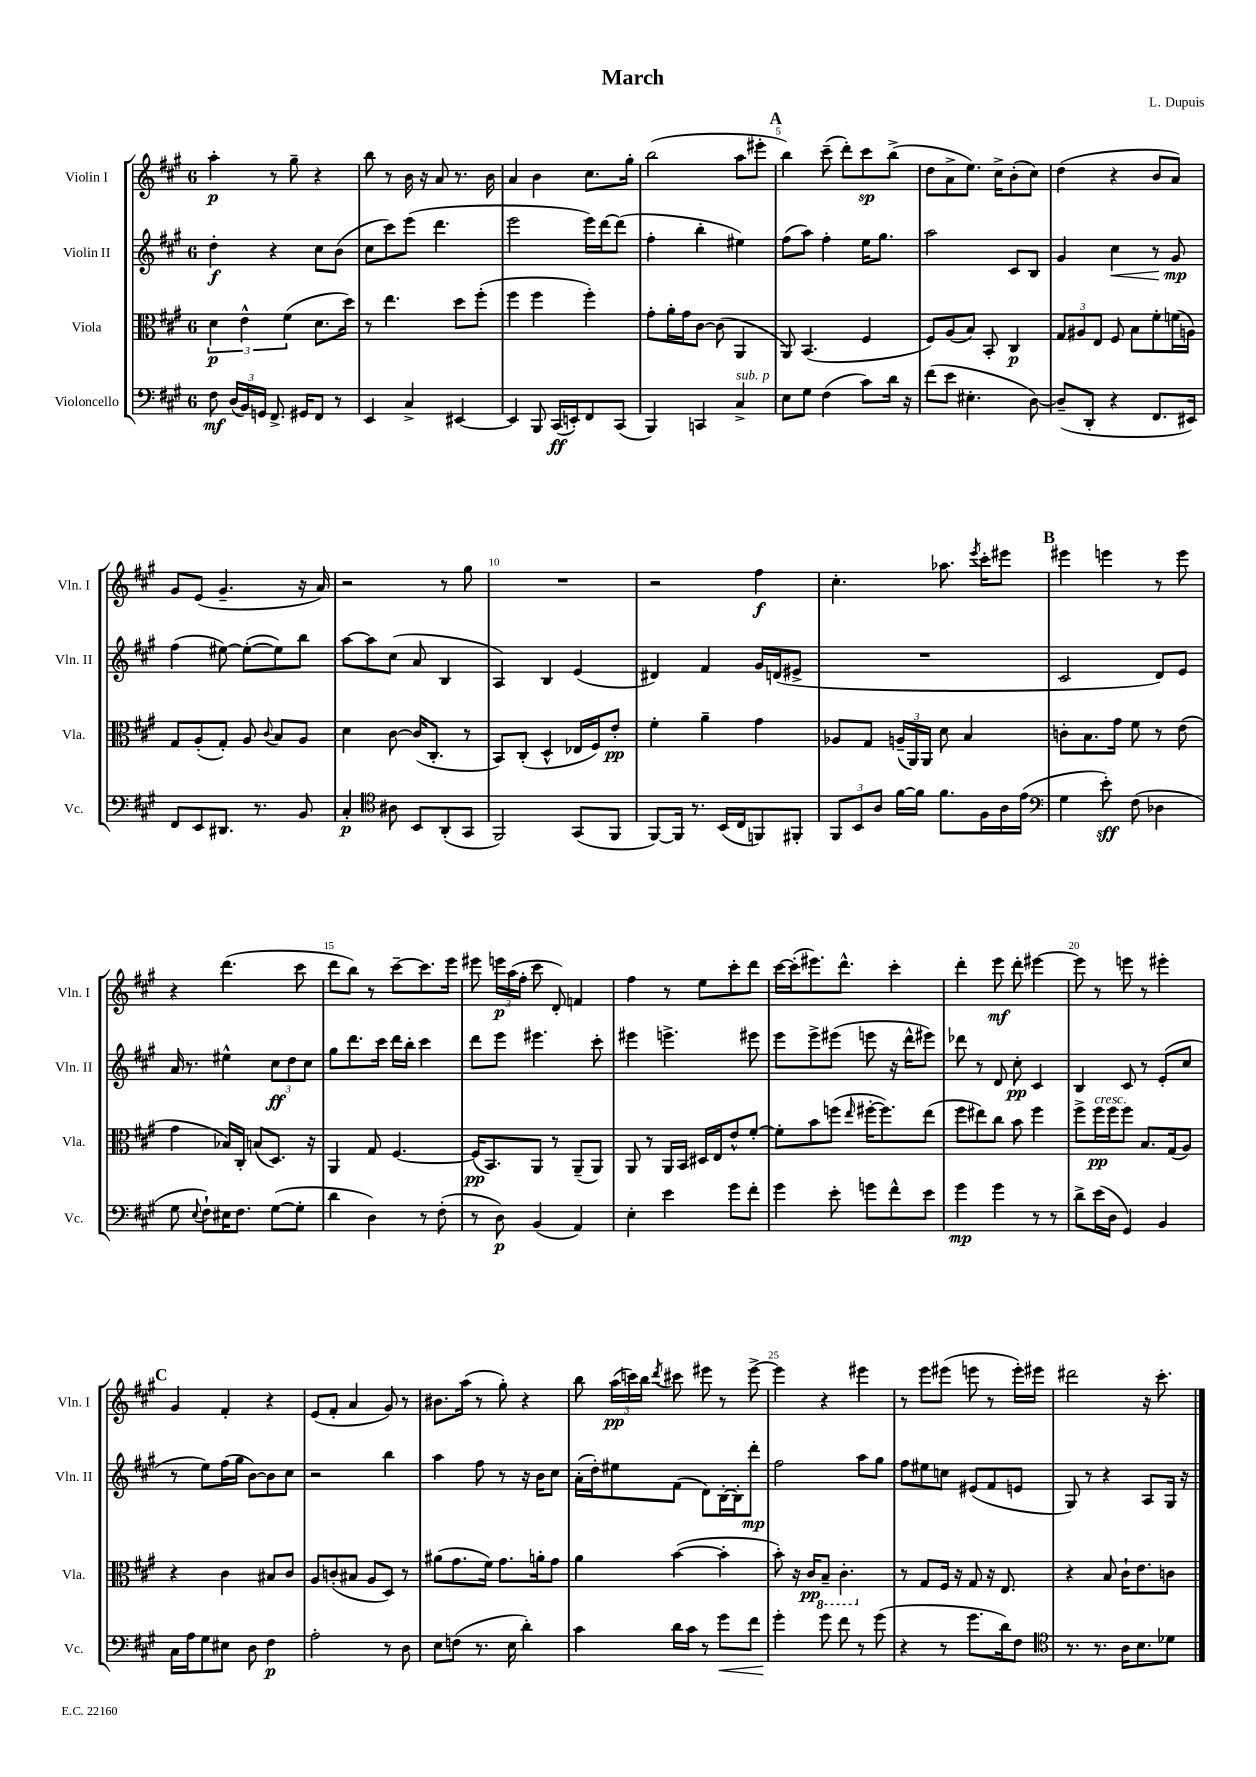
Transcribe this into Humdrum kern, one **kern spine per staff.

**kern	**dynam	**kern	**dynam	**kern	**dynam	**kern	**dynam
*part4	*part4	*part3	*part3	*part2	*part2	*part1	*part1
*staff4	*staff4	*staff3	*staff3	*staff2	*staff2	*staff1	*staff1
*I"Violoncello	*	*I"Viola	*	*I"Violin II	*	*I"Violin I	*
*I'Vc.	*	*I'Vla.	*	*I'Vln. II	*	*I'Vln. I	*
*clefF4	*	*clefC3	*	*clefG2	*	*clefG2	*
*k[f#c#g#]	*	*k[f#c#g#]	*	*k[f#c#g#]	*	*k[f#c#g#]	*
*M6/8	*	*M6/8	*	*M6/8	*	*M6/8	*
=1	=1	=1	=1	=1	=1	=1	=1
8F#\	mf	6d\	p	4dd'\	f	4aa'\	p
(24D/LL	.	.	.	.	.	.	.
24BB/)	.	6e^^\	.	.	.	.	.
24GGn/JJ	.	.	.	.	.	.	.
8.FF#^/	.	.	.	4r	.	8r	.
.	.	(6f#\	.	.	.	.	.
.	.	.	.	.	.	8gg#~\	.
16GG#X/KL	.	.	.	.	.	.	.
8FF#/J	.	8.d\L	.	8cc#\L	.	4r	.
8r	.	.	.	(8b\J	.	.	.
.	.	16dd\Jk)	.	.	.	.	.
=2	=2	=2	=2	=2	=2	=2	=2
4EE/	.	8r	.	8cc#\L	.	8bb\	.
.	.	4.ee\	.	8ccc#\)	.	8r	.
4C#^/	.	.	.	(8eee\J	.	16b\	.
.	.	.	.	.	.	16r	.
.	.	.	.	4.ddd\	.	8a/	.
[4EE#X/	.	8dd\L	.	.	.	8.r	.
.	.	(8ff#'\J	.	.	.	.	.
.	.	.	.	.	.	16b\	.
=3	=3	=3	=3	=3	=3	=3	=3
4EE#/]	.	4ff#\	.	2eee\	.	4a/	.
8BBB/	.	4ff#\	.	.	.	4b\	.
(16CC#/LL	ff	.	.	.	.	.	.
16EEn'/J)	.	.	.	.	.	.	.
8FF#/	.	4ff#'\)	.	16eee\LL)	.	8.cc#\L	.
.	.	.	.	[16ddd\J	.	.	.
(8CC#/J	.	.	.	(8ddd\J]	.	.	.
.	.	.	.	.	.	16gg#'\Jk	.
=4	=4	=4	=4	=4	=4	=4	=4
4BBB/)	.	8g#'\L	.	4ff#'\	.	(2bb\	.
.	.	16a'\L	.	.	.	.	.
.	.	16g#\J	.	.	.	.	.
4CCn/	.	[8c#\J	.	4bb'\	.	.	.
.	.	(8c#\]	.	.	.	.	.
!LO:TX:a:i:t=sub. p	!	!	!	!	!	!	!
4C#^/	.	4AA/	.	4ee#X\)	.	8aa\L	.
.	.	.	.	.	.	8eee#X'\J	.
!!LO:REH:place=s1:t=A
=5	=5	=5	=5	=5	=5	=5	=5
8E\L	.	8AA/)	.	(8ff#\L	.	4bb\)	.
8G#\J	.	(4.BB/	.	8aa\J)	.	.	.
(4F#\	.	.	.	4ff#'\	.	(8ccc#~\	.
.	.	.	.	.	.	8ddd'\L)	.
8c#\L)	.	4F#/	.	16ee\KL	.	8ccc#\	sp
.	.	.	.	8.gg#\J	.	.	.
16d\Jk	.	.	.	.	.	(8bb^\J	.
16r	.	.	.	.	.	.	.
=6	=6	=6	=6	=6	=6	=6	=6
(8f#\L	.	8F#/L)	.	2aa\	.	8dd\L	.
8e\J	.	(8A/	.	.	.	8a^\	.
4.E#X'\	.	8B/J)	.	.	.	8.ee\J)	.
.	.	8BB'/	.	.	.	.	.
.	.	.	.	.	.	16cc#^\KL	.
.	.	4C#/	p	8c#/L	.	(8b'\	.
[8D\)	.	.	.	8B/J	.	8cc#\J)	.
=7	=7	=7	=7	=7	=7	=7	=7
(8D~/L]	.	12G#/L	.	4g#/	.	(4dd\	.
.	.	12A#X/	.	.	.	.	.
8DD'/J	.	.	.	.	.	.	.
.	.	12E/J	.	.	.	.	.
!	!	!	!	!	!LO:HP:b	!	!
4r	.	8F#/	.	4cc#\	<	4r	.
.	.	8B\L	.	.	.	.	.
8.FF#/L	.	8f#'\	.	8r	.	8b/L	.
.	.	(16fn\L	.	8g#/	mp	8a/J)	.
16EE#X/Jk)	.	16An\JJ)	.	.	.	.	.
.	.	.	.	.	[	.	.
!!LO:LB:g=z
=8	=8	=8	=8	=8	=8	=8	=8
8FF#/L	.	8G#/L	.	(4ff#\	.	8g#/L	.
8EE/	.	(8A'/	.	.	.	(8e/J	.
8.DD#X/J	.	8G#'/J)	.	[8ee#X\)	.	4.g#~/	.
.	.	8A/	.	(8ee#'\L_	.	.	.
8.r	.	.	.	.	.	.	.
.	.	8qqc#/	.	.	.	.	.
.	.	8B/L	.	8ee#\])	.	.	.
8BB/	.	8A/J	.	8bb\J	.	16r	.
.	.	.	.	.	.	16a/)	.
=9	=9	=9	=9	=9	=9	=9	=9
4C#'/	p	4d\	.	[8aa\L	.	2r	.
.	.	.	.	8aa\]	.	.	.
*clefC4	*	*	*	*	*	*	*
8A#X\	.	[8c#\	.	(8cc#\J	.	.	.
8BB/L	.	(16c#/KL]	.	8a/	.	.	.
.	.	8.C#'/J	.	.	.	.	.
(8AA'/	.	.	.	4B/	.	8r	.
8GG#/J	.	8r	.	.	.	8gg#\	.
=10	=10	=10	=10	=10	=10	=10	=10
2FF#/)	.	8BB/L)	.	4A/)	.	2.r	.
.	.	(8C#'/J	.	.	.	.	.
.	.	4D^^/	.	4B/	.	.	.
(8GG#/L	.	16E-X/LL	.	(4e/	.	.	.
.	.	16F#/J)	.	.	.	.	.
8FF#/J	.	8e'/J	pp	.	.	.	.
=11	=11	=11	=11	=11	=11	=11	=11
[8FF#/L)	.	4f#'\	.	4d#X/)	.	2r	.
16FF#/Jk]	.	.	.	.	.	.	.
8.r	.	.	.	.	.	.	.
.	.	4a~\	.	4f#/	.	.	.
(16BB/LL	.	.	.	.	.	.	.
16C#/J	.	.	.	.	.	.	.
8FFn/)	.	4g#\	.	16g#/LL	.	4ff#\	f
.	.	.	.	(16dn/J	.	.	.
8FF#X'/J	.	.	.	8e#X^/J	.	.	.
=12	=12	=12	=12	=12	=12	=12	=12
12FF#/L	.	8A-X/L	.	2.r	.	4.cc#'\	.
12BB/	.	.	.	.	.	.	.
.	.	8G#/J	.	.	.	.	.
12A/J	.	.	.	.	.	.	.
[16f#\LL	.	(24An~/LL	.	.	.	.	.
.	.	24AA/)	.	.	.	.	.
16f#\JJ]	.	.	.	.	.	.	.
.	.	24AA/JJ	.	.	.	.	.
8.f#\L	.	8d\	.	.	.	8.aa-X\	.
.	.	4B/	.	.	.	.	.
.	.	.	.	.	.	8qeee/	.
16F#\L	.	.	.	.	.	16ccc#'\KL	.
16A\	.	.	.	.	.	8eee#X\J	.
(16e\JJ	.	.	.	.	.	.	.
!!LO:REH:place=s1:t=B
=13	=13	=13	=13	=13	=13	=13	=13
*clefF4	*	*	*	*	*	*	*
4G#\	.	8cn'\L	.	2c#/	.	4eee#X\	.
.	.	8.B\	.	.	.	.	.
8e'\)	sff	.	.	.	.	4eeen\	.
.	.	16g#\Jk	.	.	.	.	.
(8F#\	.	8f#\	.	.	.	.	.
4D-X\	.	8r	.	8d/L)	.	8r	.
.	.	(8e\	.	8e/J	.	8eee\	.
!!LO:LB:g=z
=14	=14	=14	=14	=14	=14	=14	=14
8G#\	.	4g#\	.	16a/	.	4r	.
.	.	.	.	8.r	.	.	.
8qqE/	.	.	.	.	.	.	.
8F#`\L)	.	.	.	.	.	.	.
16E#X\K	.	16B-X/LL)	.	4ee#X^^\	.	(4.ddd\	.
8.F#\J	.	16C#'/JJ	.	.	.	.	.
.	.	(8Bn/L	.	.	.	.	.
([8G#\L	.	8.D/J)	.	12cc#\L	ff	.	.
.	.	.	.	12dd\	.	.	.
8G#'\J]	.	.	.	.	.	8ccc#\	.
.	.	.	.	12cc#\J	.	.	.
.	.	16r	.	.	.	.	.
=15	=15	=15	=15	=15	=15	=15	=15
4d\	.	4AA/	.	8gg#\L	.	8ddd\L	.
.	.	.	.	8.ddd\	.	8bb\J)	.
4D\)	.	8G#/	.	.	.	8r	.
.	.	.	.	16ccc#\Jk	.	.	.
.	.	[4.F#/	.	16ddd\LL	.	[8ccc#~\L	.
.	.	.	.	16bb'\JJ	.	.	.
8r	.	.	.	4ccc#\	.	8.ccc#\]	.
(8F#'\	.	.	.	.	.	.	.
.	.	.	.	.	.	16eee\Jk	.
=16	=16	=16	=16	=16	=16	=16	=16
8r	.	(16F#/KL]	pp	8ddd\L	.	8eee#X\	.
.	.	8.BB/)	.	.	.	.	.
8D\)	p	.	.	8eee\J	.	24eeen\LL	p
.	.	.	.	.	.	(24aa\	.
.	.	.	.	.	.	24ff#'\JJ	.
(4BB/	.	8AA/J	.	4.eee#X\	.	8ccc#\	.
.	.	8r	.	.	.	8d'/)	.
4AA/)	.	(8AA~/L	.	.	.	4fn/	.
.	.	8AA/J)	.	8ccc#'\	.	.	.
=17	=17	=17	=17	=17	=17	=17	=17
4E'\	.	8AA/	.	4eee#X\	.	4ff#\	.
.	.	8r	.	.	.	.	.
4e\	.	16AA/LL	.	4.eeen^\	.	8r	.
.	.	16BB/JJ	.	.	.	.	.
.	.	16D#X/LL	.	.	.	8ee\L	.
.	.	16E/J	.	.	.	.	.
8g#\L	.	8e^^/	.	.	.	8ccc#'\	.
8f#'\J	.	[8f#'/J	.	8eee#X\	.	8ddd\J	.
=18	=18	=18	=18	=18	=18	=18	=18
4g#\	.	8f#'\L]	.	8eee\L	.	[16ccc#\LL	.
.	.	.	.	.	.	(16ccc#'\J]	.
.	.	8b\	.	8eee^\	.	8.eee#X\)	.
8e'\	.	(8ffn\J	.	(8eee#X\J	.	.	.
.	.	.	.	.	.	8.ddd^^\J	.
.	.	16qqee/	.	.	.	.	.
8gn\L	.	[16ff#X'\KL	.	8eeen\	.	.	.
.	.	8.ff#\])	.	.	.	.	.
8f#^^\	.	.	.	16r	.	4ccc#'\	.
.	.	.	.	16ddd^^\KL	.	.	.
8e\J	.	(8ee\J	.	8eee#X\J)	.	.	.
=19	=19	=19	=19	=19	=19	=19	=19
4g#\	mp	8ff#\L	.	8ddd-X\	.	4ddd'\	.
.	.	8ee#X\)	.	8r	.	.	.
4g#\	.	8cc#\J	.	8d/	.	8eee\	mf
.	.	8b\	.	8cc#'\	pp	8ddd'\	.
8r	.	4ff#\	.	4c#/	.	[4eee#X\	.
8r	.	.	.	.	.	.	.
=20	=20	=20	=20	=20	=20	=20	=20
8d^\L	.	8ff#^\L	.	4B/	.	8eee#\]	.
!	!	!LO:TX:a:i:t=cresc.	!	!	!	!	!
(16e\L	.	16ff#\L	pp	.	.	8r	.
16D\JJ	.	16ff#\J	.	.	.	.	.
4GG#/)	.	8ff#\J	.	8c#/	.	8eeen\	.
.	.	8.B/L	.	8r	.	8r	.
4BB/	.	.	.	(8e'/L	.	4eee#X'\	.
.	.	(16G#/k	.	.	.	.	.
.	.	8A/J)	.	8cc#/J	.	.	.
!!LO:LB:g=z
!!LO:REH:place=s1:t=C
=21	=21	=21	=21	=21	=21	=21	=21
16C#\LL	.	4r	.	8r	.	4g#/	.
16A\J	.	.	.	.	.	.	.
8G#\	.	.	.	8ee\L)	.	.	.
8E#X\J	.	4c#\	.	(16ff#\L	.	4f#'/	.
.	.	.	.	16gg#\JJ	.	.	.
8D\	.	.	.	[8b\L)	.	.	.
4F#\	p	8B#X/L	.	8b\]	.	4r	.
.	.	8c#/J	.	8cc#\J	.	.	.
=22	=22	=22	=22	=22	=22	=22	=22
2A'\	.	8A/L	.	2r	.	(8e/L	.
.	.	(8cn'/	.	.	.	8f#'/J	.
.	.	8B#X/J	.	.	.	4a/	.
.	.	8A/L	.	.	.	.	.
8r	.	8D/J)	.	4bb\	.	8g#/)	.
8D\	.	8r	.	.	.	8r	.
=23	=23	=23	=23	=23	=23	=23	=23
8E\L	.	(8a#X\L	.	4aa\	.	8.b#X\L	.
(8Fn\J	.	8.g#\	.	.	.	.	.
.	.	.	.	.	.	(16aa\Jk	.
8.r	.	.	.	8ff#\	.	8r	.
.	.	16f#\Jk)	.	.	.	.	.
.	.	8.g#\L	.	8r	.	8gg#'\)	.
16E\	.	.	.	.	.	.	.
4d'\)	.	.	.	16r	.	4r	.
.	.	16an'\k	.	16b\KL	.	.	.
.	.	8g#\J	.	8cc#\J	.	.	.
=24	=24	=24	=24	=24	=24	=24	=24
4c#\	.	4a\	.	(16a'\LL	.	8bb\	.
.	.	.	.	16dd'\J)	.	.	.
.	.	.	.	8ee#X\	.	(24aa\LL	pp
.	.	.	.	.	.	24cccn\)	.
.	.	.	.	.	.	24bb\JJ	.
.	.	.	.	.	.	8qddd/	.
16d\LL	.	([4b\	.	(8f#\J	.	8ccc#X\	.
16c#\JJ	.	.	.	.	.	.	.
8r	.	.	.	8d\L)	.	8eee#X\	.
!	!LO:HP:b	!	!	!	!	!	!
8g#\L	<	4b'\]	.	[16B'\L	.	8r	.
.	.	.	.	16B'\J]	.	.	.
8f#\J	.	.	.	8ddd'\J	mp	[8eee#^\	.
=25	=25	=25	=25	=25	=25	=25	=25
4g#'\	.	8b'\)	.	2ff#\	.	4eee#\]	.
.	.	16r	.	.	.	.	.
.	.	16c#/KL	pp	.	.	.	.
*	*	*8ba	*	*	*	*	*
8g#\	[	8BB~/J	.	.	.	4r	.
8f#\	.	4.C#'\	.	.	.	.	.
8r	.	.	.	8aa\L	.	4eee#X\	.
(8g#\	.	.	.	8gg#\J	.	.	.
=26	=26	=26	=26	=26	=26	=26	=26
*	*	*X8ba	*	*	*	*	*
4r	.	8r	.	8ff#\L	.	8r	.
.	.	8G#/L	.	8ee#X\	.	8eee\L	.
8r	.	16F#/Jk	.	8ccn\J	.	(8eee#X\J	.
.	.	16r	.	.	.	.	.
8.g#\L	.	8G#/	.	(8e#X/L	.	8eeen\	.
.	.	16r	.	8f#/	.	8r	.
16d\k)	.	8.E/	.	.	.	.	.
8F#\J	.	.	.	8en/J	.	16eee'\LL)	.
.	.	.	.	.	.	16eee#X\JJ	.
=27	=27	=27	=27	=27	=27	=27	=27
*clefC4	*	*	*	*	*	*	*
8.r	.	4r	.	8G#/)	.	2ddd#X\	.
.	.	.	.	8r	.	.	.
8.r	.	.	.	.	.	.	.
.	.	8B/	.	4r	.	.	.
16A\KL	.	16c#`\KL	.	.	.	.	.
8.B\	.	8.e\	.	.	.	.	.
.	.	.	.	8A/L	.	16r	.
.	.	.	.	.	.	8.ccc#'\	.
8d-X\J	.	8cn\J	.	16G#/Jk	.	.	.
.	.	.	.	16r	.	.	.
==	==	==	==	==	==	==	==
*-	*-	*-	*-	*-	*-	*-	*-
